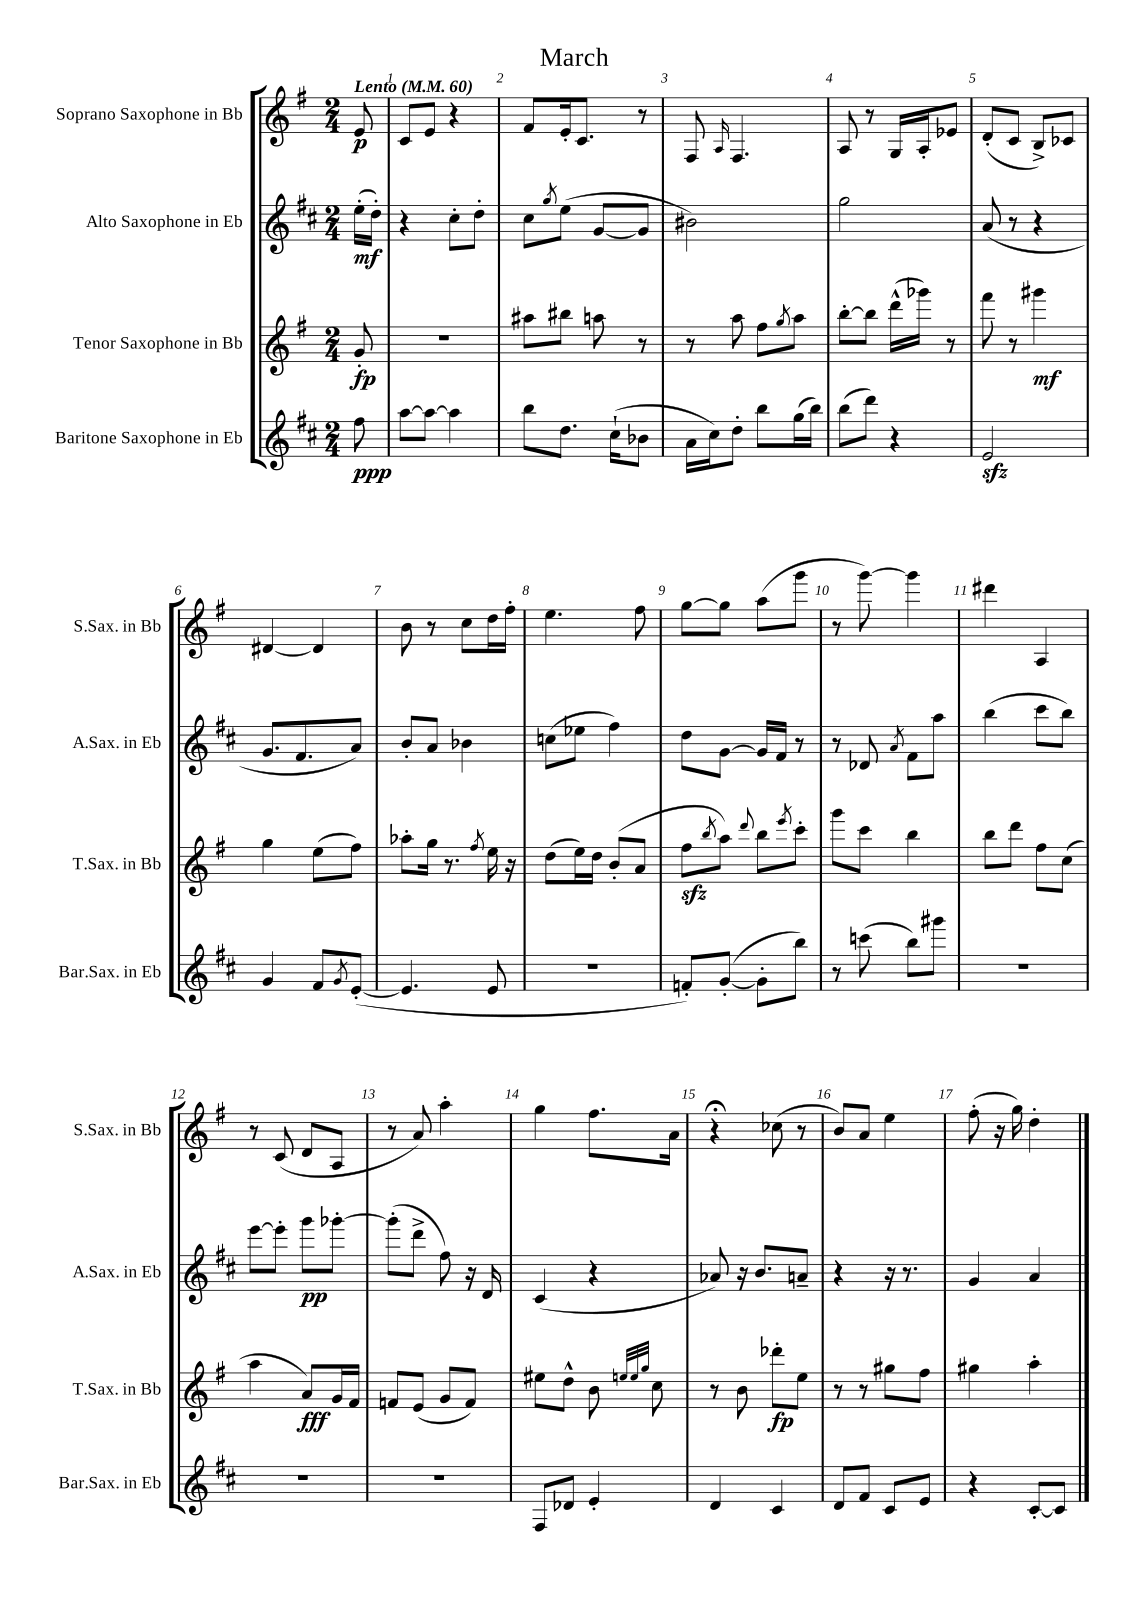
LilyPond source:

\header { title = "March" }
<<
\new StaffGroup <<
\new Staff = "s0" \with { instrumentName = "Soprano Saxophone in Bb" shortInstrumentName = "S.Sax. in Bb" } {
    \clef treble \key g \major \numericTimeSignature \time 2/4 \partial 8 \tempo "Lento" 4 = 60
    e'8\p |
    c'8 e'8 r4 |
    fis'8 e'16-. c'8. r8 |
    fis8 \grace { a16 } fis4. |
    a8 r8 g16 a16-. ees'8 |
    d'8-.( c'8 b8->) ces'8 |
    dis'4~ dis'4 |
    b'8 r8 c''8 d''16 fis''16-. |
    e''4. fis''8 |
    g''8~ g''8 a''8( g'''8 |
    r8 g'''8~) g'''4 |
    dis'''4 a4 |
    r8 c'8( d'8 a8 |
    r8 a'8) a''4-. |
    g''4 fis''8. a'16 |
    r4\fermata ces''8( r8 |
    b'8) a'8 e''4 |
    fis''8-.( r16 g''16) d''4-. \bar "|." |
}
\new Staff = "s1" \with { instrumentName = "Alto Saxophone in Eb" shortInstrumentName = "A.Sax. in Eb" } {
    \clef treble \key d \major \numericTimeSignature \time 2/4 \partial 8
    e''16-.\mf( d''16-.) |
    r4 cis''8-. d''8-. |
    cis''8 \acciaccatura { g''8 } e''8( g'8~ g'8 |
    bis'2) |
    g''2 |
    a'8( r8 r4 |
    g'8. fis'8. a'8) |
    b'8-. a'8 bes'4 |
    c''8( ees''8 fis''4) |
    d''8 g'8~ g'16 fis'16 r8 |
    r8 des'8 \acciaccatura { a'8 } fis'8 a''8 |
    b''4( cis'''8 b''8) |
    e'''8~ e'''8-. g'''8\pp ges'''8~-. |
    ges'''8-.( d'''8-> fis''8) r16 d'16 |
    cis'4( r4 |
    aes'8) r16 b'8. a'8-- |
    r4 r16 r8. |
    g'4 a'4 \bar "|." |
}
\new Staff = "s2" \with { instrumentName = "Tenor Saxophone in Bb" shortInstrumentName = "T.Sax. in Bb" } {
    \clef treble \key g \major \numericTimeSignature \time 2/4 \partial 8
    g'8-.\fp |
    R2 |
    ais''8 bis''8 a''8 r8 |
    r8 a''8 fis''8 \acciaccatura { g''8 } a''8 |
    b''8~-. b''8 d'''16-^( ges'''16) r8 |
    fis'''8 r8 gis'''4\mf |
    g''4 e''8( fis''8) |
    aes''8-. g''16 r8. \acciaccatura { fis''8 } e''16 r16 |
    d''8( e''16) d''16 b'8-.( a'8 |
    fis''8\sfz \acciaccatura { b''8 } a''8) \appoggiatura { d'''8 } b''8 \acciaccatura { e'''8 } c'''8-. |
    g'''8 c'''8 b''4 |
    b''8 d'''8 fis''8 c''8( |
    a''4 a'8\fff) g'16 fis'16 |
    f'8 e'8( g'8 f'8) |
    eis''8 d''8-^ b'8 \grace { e''32 e''32 g''32 } c''8 |
    r8 b'8 des'''8-.\fp e''8 |
    r8 r8 gis''8 fis''8 |
    gis''4 a''4-. \bar "|." |
}
\new Staff = "s3" \with { instrumentName = "Baritone Saxophone in Eb" shortInstrumentName = "Bar.Sax. in Eb" } {
    \clef treble \key d \major \numericTimeSignature \time 2/4 \partial 8
    fis''8\ppp |
    a''8~ a''8~ a''4 |
    b''8 d''8. cis''16-!( bes'8 |
    a'16 cis''16) d''8-. b''8 g''16( b''16) |
    b''8( d'''8) r4 |
    e'2\sfz |
    g'4 fis'8 \acciaccatura { g'8 } e'8~-.( |
    e'4. e'8 |
    R2 |
    f'8-.) g'8~-.( g'8-. b''8) |
    r8 c'''8( b''8) gis'''8 |
    R2 |
    R2 |
    R2 |
    fis8 des'8 e'4-. |
    d'4 cis'4 |
    d'8 fis'8 cis'8 e'8 |
    r4 cis'8~-. cis'8 \bar "|." |
}
>>
>>
\layout { \context { \Score \override BarNumber.break-visibility = ##(#f #t #t) barNumberVisibility = #all-bar-numbers-visible } }
